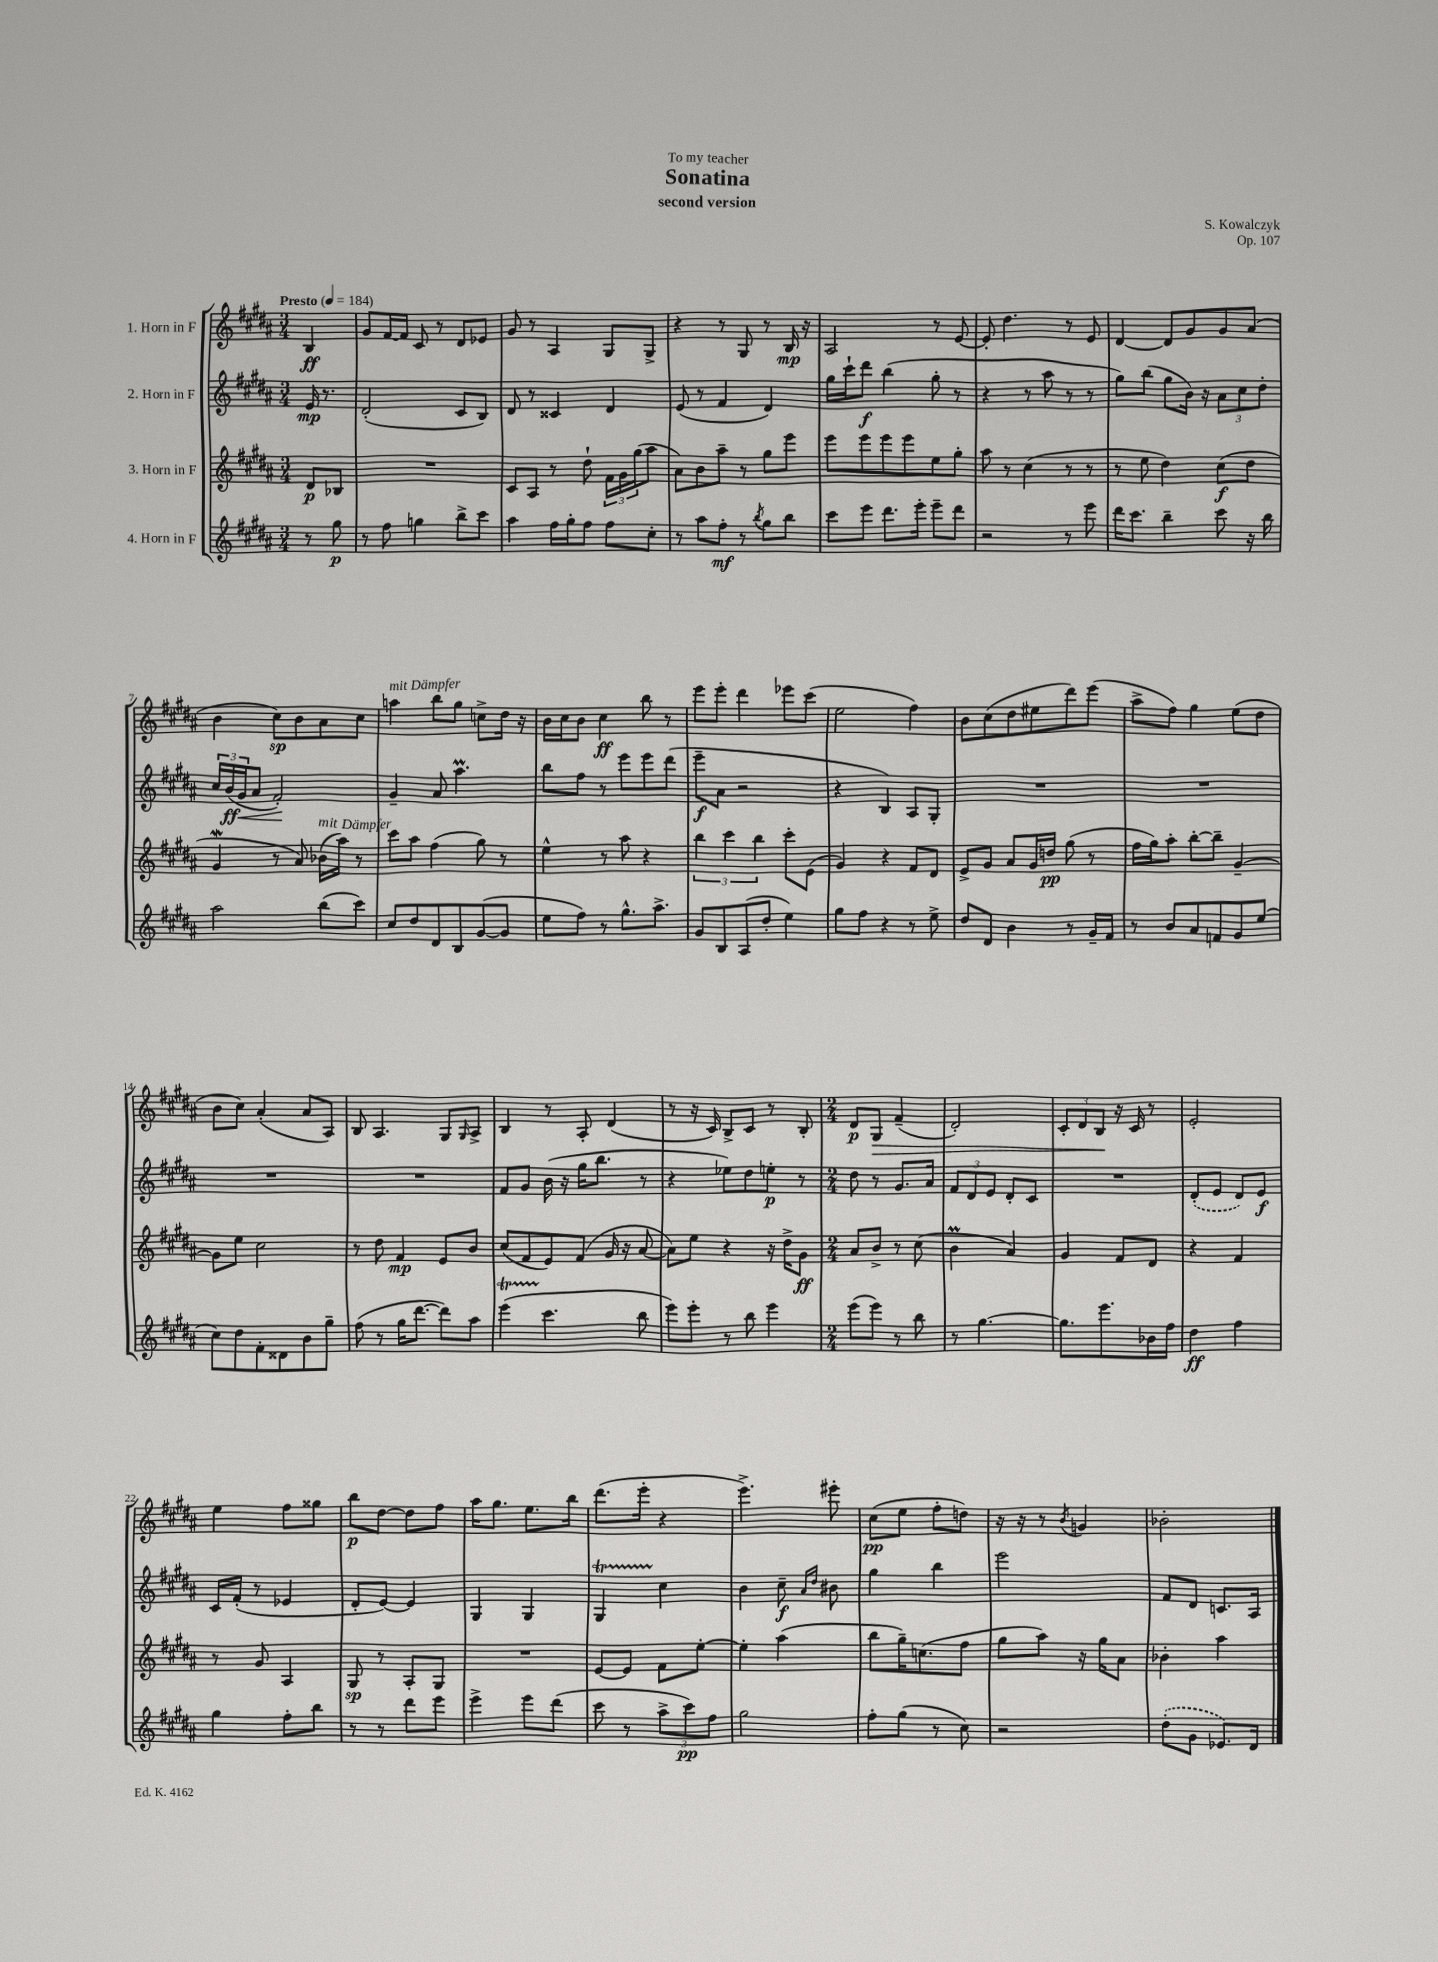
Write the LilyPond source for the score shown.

\header { title = "Sonatina" composer = "S. Kowalczyk" subtitle = "second version" dedication = "To my teacher" opus = "Op. 107" }
<<
\new StaffGroup <<
\new Staff = "s0" \with { instrumentName = "1. Horn in F" } {
    \clef treble \key b \major \numericTimeSignature \time 3/4 \partial 4 \tempo "Presto" 4 = 184
    b4\ff |
    gis'8 fis'16~ fis'16 cis'8 r8 dis'8 ees'8 |
    gis'8 r8 ais4 gis8 gis8-> |
    r4 r8 gis8 r8 b16\mp r16 |
    ais2 r8 e'8~ |
    e'8-. dis''4. r8 e'8 |
    dis'4~ dis'8 gis'8 gis'8 ais'8( |
    b'4 cis''8\sp) b'8 ais'8 cis''8 |
    a''4^\markup { \italic "mit Dämpfer" } b''8 gis''8 c''8-> dis''16 r16 |
    b'16 cis''16 b'8 cis''4\ff b''8 r8 |
    e'''8 e'''8-. dis'''4 ees'''8 cis'''8( |
    e''2 fis''4) |
    b'8 cis''8( dis''8 eis''8 dis'''8) e'''8( |
    ais''8-> fis''8) gis''4 e''8( dis''8 |
    b'8 cis''8) ais'4-.( ais'8 ais8) |
    b8 ais4. gis8 \grace { gis16 } ais8-> |
    b4 r8 ais8-. dis'4( |
    r8 r16 cis'16) b8-> cis'8 r8 b8-. |
    \numericTimeSignature \time 2/4 dis'8\p gis8\> fis'4--( |
    dis'2-.) |
    \tuplet 3/2 { cis'8-. dis'8 b8\! } r16 cis'16 r8 |
    e'2-. |
    e''4 fis''8 gisis''8 |
    b''8\p dis''8~ dis''8 fis''8 |
    ais''16 gis''8. e''8. b''16 |
    dis'''8.( e'''16-. r4 |
    e'''4.->) eis'''8-. |
    cis''8\pp( e''8 fis''8-. d''8) |
    r16 r16 r8 \acciaccatura { b'8 } g'4 |
    bes'2-. \bar "|." |
}
\new Staff = "s1" \with { instrumentName = "2. Horn in F" } {
    \clef treble \key b \major \numericTimeSignature \time 3/4 \partial 4
    e'16\mp r8. |
    dis'2-.( cis'8 b8) |
    dis'8 r8 cisis'4 dis'4 |
    e'8( r8 fis'4 dis'4) |
    gis''16 cis'''16-! dis'''8\f b''4( gis''8-. r8 |
    r4 r8 ais''8 r8 r8 |
    gis''8) b''8( gis''8 b'16) r16 \tuplet 3/2 { ais'8 cis''8 dis''8-. } |
    \tuplet 3/2 { cis''16 b'16\ff( gis'16\< } ais'8 fis'2-.\!) |
    gis'4-- ais'8 ais''4.\prall |
    b''8 fis''8 r8 e'''8 e'''8 dis'''8( |
    e'''8--\f ais'8 r2 |
    r4 b4) ais8 gis8-. |
    R2. |
    R2. |
    R2. |
    R2. |
    fis'8 gis'8 b'16( r16 gis''16 b''8. r8 |
    r4 ees''8) dis''8 e''8-.\p r8 |
    \numericTimeSignature \time 2/4 dis''8 r8 gis'8. ais'16 |
    \tuplet 3/2 { fis'8 dis'8 e'8 } dis'8-. cis'8 |
    R2 |
    \once \slurDashed dis'8-.( e'8 dis'8) e'8\f |
    cis'16 fis'16-.( r8 ees'4 |
    dis'8-. e'8~) e'4 |
    gis4 gis4 |
    gis4\startTrillSpan cis''4\stopTrillSpan |
    b'4 cis''8--\f \grace { ais'16 dis''16 } bis'8 |
    gis''4 b''4 |
    e'''2 |
    fis'8 dis'8 c'8. ais16 \bar "|." |
}
\new Staff = "s2" \with { instrumentName = "3. Horn in F" } {
    \clef treble \key b \major \numericTimeSignature \time 3/4 \partial 4
    dis'8\p bes8 |
    R2. |
    cis'8 ais8 r8 dis''8-! \tuplet 3/2 { fis'16 gis'16 gis''16( } ais''8 |
    ais'8) b'8 ais''8-- r8 gis''8 e'''8 |
    e'''8 e'''8 e'''8 e'''8 e''8 gis''8-. |
    ais''8 r8 cis''4( r8 r8 |
    r8 e''8 dis''4) cis''8\f( dis''8 |
    gis'4\mordent r8 ais'8) bes'16^\markup { \italic "mit Dämpfer" }( ais''16) r8 |
    cis'''8 ais''8 fis''4( gis''8) r8 |
    e''4-^ r8 ais''8 r4 |
    \tuplet 3/2 { b''4 cis'''4 b''4 } cis'''8-. e'8( |
    gis'4) r4 fis'8 dis'8 |
    e'8-> gis'8 ais'8 gis'16 d''16\pp gis''8( r8 |
    fis''16 gis''16) ais''8-. b''8~-. b''8-- gis'4~-- |
    gis'8 e''8 cis''2 |
    r8 dis''8 fis'4\mp e'8 b'8 |
    cis''8( fis'8 e'8) fis'8( gis'16 r16 ais'8~ |
    ais'8) e''8 r4 r16 dis''16-> gis'8\ff |
    \numericTimeSignature \time 2/4 ais'8 b'8-> r8 cis''8( |
    b'4\prall ais'4) |
    gis'4 fis'8 dis'8 |
    r4 fis'4 |
    r8 gis'8 ais4 |
    gis8\sp r8 ais8-. gis8 |
    R2 |
    e'8~ e'8 fis'8 e''8~-. |
    e''4-. ais''4( |
    b''8 gis''16--) c''8.( fis''8 |
    gis''8 ais''8) r16 gis''16 ais'8 |
    bes'4-. ais''4 \bar "|." |
}
\new Staff = "s3" \with { instrumentName = "4. Horn in F" } {
    \clef treble \key b \major \numericTimeSignature \time 3/4 \partial 4
    r8 gis''8\p |
    r8 fis''8 g''4 b''8-> cis'''8 |
    ais''4 fis''16 gis''16-. fis''8 fis''8 cis''8-. |
    r8 ais''8 fis''8-.\mf r8 \acciaccatura { b''8 } gis''8 b''8 |
    cis'''8 e'''8 dis'''8. e'''16-. e'''8-- dis'''8 |
    r2 r8 e'''8 |
    dis'''16 cis'''8. b''4-- cis'''8 r16 b''16 |
    ais''2 b''8( cis'''8) |
    cis''8 dis''8 dis'8 b8 gis'8~( gis'8 |
    e''8 fis''8) r8 gis''8.-^ ais''8.-> |
    gis'8 b8 ais8( dis''8-. e''4) |
    gis''8 fis''8 r4 r8 e''8-> |
    dis''8 dis'8 b'4 r8 gis'16-- fis'16 |
    r8 b'8 ais'8 f'8 gis'8 e''8( |
    cis''8) dis''8 fis'8-. disis'8 b'8 gis''8-- |
    fis''8( r8 gis''16 dis'''8.~ dis'''8) ais''8 |
    e'''4\startTrillSpan( cis'''4.\stopTrillSpan b''8 |
    e'''8) e'''8-. r8 b''8 e'''4 |
    \numericTimeSignature \time 2/4 e'''8( e'''8) r8 b''8 |
    r8 gis''4.~ |
    gis''8. e'''8. bes'16 fis''16 |
    dis''4\ff fis''4 |
    gis''4 fis''8-. b''8 |
    r8 r8 dis'''8 e'''8 |
    e'''4-> e'''8 dis'''8( |
    cis'''8 r8 \tuplet 3/2 { ais''8-> cis'''8\pp) fis''8 } |
    gis''2 |
    fis''8-. gis''8( r8 cis''8) |
    r2 |
    \once \slurDashed dis''8-.( gis'8 ees'8.) dis'16 \bar "|." |
}
>>
>>
